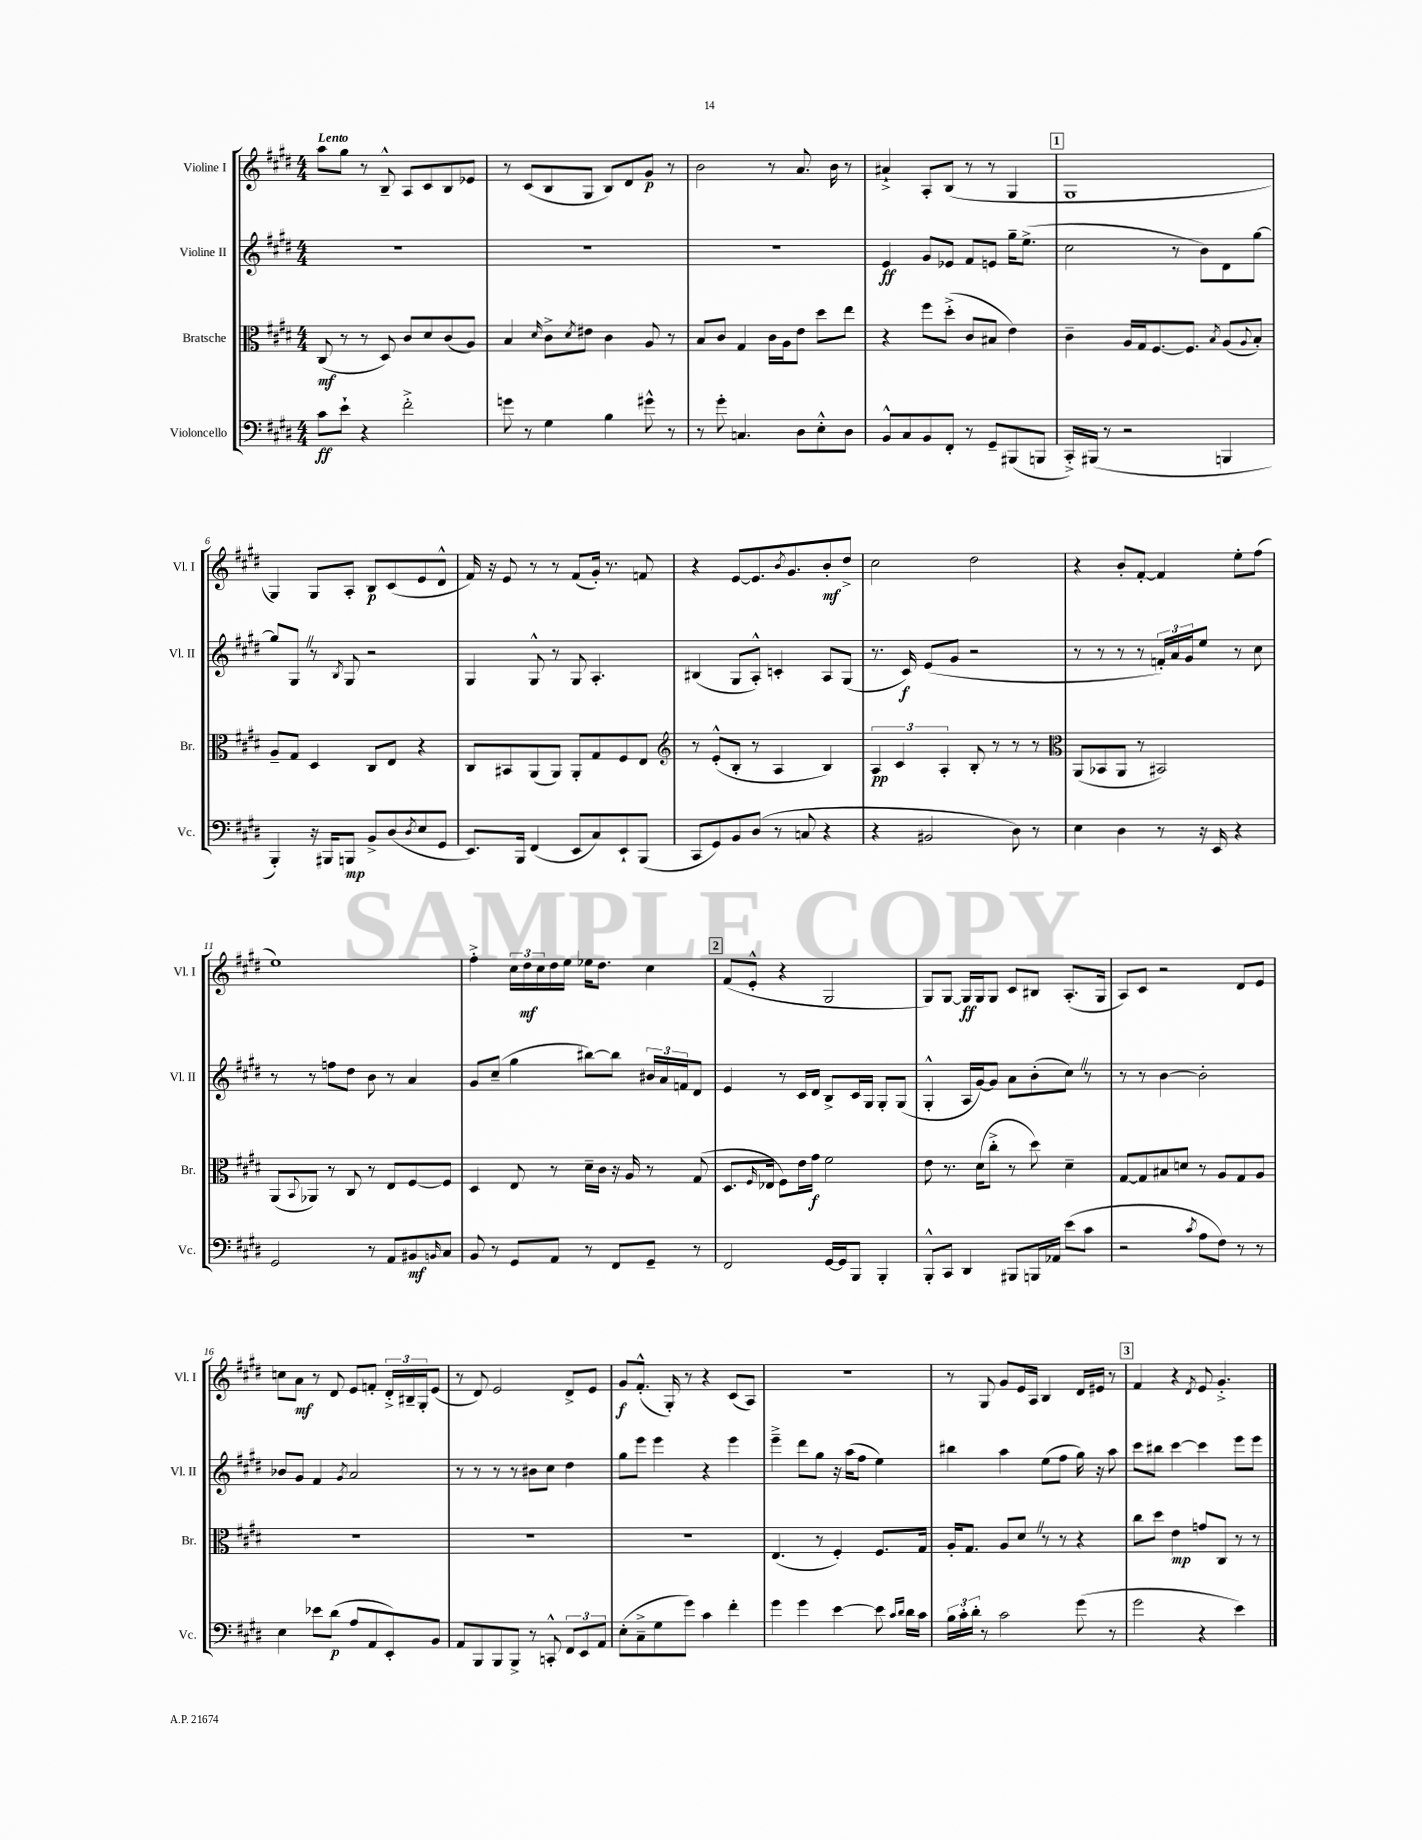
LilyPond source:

<<
\new StaffGroup <<
\new Staff = "s0" \with { instrumentName = "Violine I" shortInstrumentName = "Vl. I" } {
    \clef treble \key e \major \numericTimeSignature \time 4/4 \tempo "Lento"
    a''8 gis''8 r8 b8---^ a8 cis'8 b8 ees'8 |
    r8 cis'8( b8 gis8 b8) dis'8 gis'8\p r8 |
    b'2 r8 a'8. b'16 r8 |
    ais'4-!-> a8-. b8( r8 r8 gis4 |
    \mark \markup { \box "1" } gis1 |
    gis4) gis8 a8-. b8\p cis'8( e'8 dis'8-^ |
    fis'16) r16 e'8 r8 r8 fis'8( gis'16-.) r8. f'8 |
    r4 e'8~ e'8. \acciaccatura { b'8 } gis'8. b'8-.\mf dis''8-> |
    cis''2 dis''2 |
    r4 b'8-. fis'8~-. fis'4 e''8-. fis''8( |
    e''1) |
    fis''4-.-> \tuplet 3/2 { cis''16 dis''16\mf cis''16 } dis''16 e''16 ees''16 dis''8. cis''4 |
    \mark \markup { \box "2" } fis'8( e'8-.-^ r4 gis2 |
    gis8) gis8~ gis16\ff gis16 gis8 cis'8 bis8 a8.-.( gis16 |
    a8) cis'8 r2 dis'8 e'8 |
    c''8 a'8\mf r8 dis'8 e'8 f'8-. \tuplet 3/2 { dis'16-.-> bis16-- gis16-. } e'8( |
    r8 dis'8) e'2 dis'8-> e'8 |
    gis'8\f fis'8.-.-^( gis16-.) r8 r4 cis'8( a8) |
    R1 |
    r8 gis8 gis'8 e'16 a16 b4 dis'16 eis'16 r8 |
    \mark \markup { \box "3" } fis'4 r4 \acciaccatura { dis'8 } e'8 gis'4.-.-> \bar "|." |
}
\new Staff = "s1" \with { instrumentName = "Violine II" shortInstrumentName = "Vl. II" } {
    \clef treble \key e \major \numericTimeSignature \time 4/4
    R1 |
    R1 |
    R1 |
    e'4\ff gis'8 ees'8 fis'8 e'8 gis''16-- e''8.->( |
    \mark \markup { \box "1" } cis''2 r8 b'8) dis'8 gis''8~ |
    gis''8 gis8 \once \override BreathingSign.text = \markup { \musicglyph "scripts.caesura.straight" } \breathe r8 \acciaccatura { b8 } gis8 r2 |
    gis4 gis8-^ r8 gis8 a4.-. |
    bis4( gis8 a8-.-^) c'4-. a8 gis8( |
    r8. cis'16\f) e'8( gis'8 r2 |
    r8 r8 r8 r8 \tuplet 3/2 { f'16-.) a'16 gis'16 } e''8 r8 cis''8 |
    r8 r8 f''8 dis''8 b'8 r8 a'4 |
    gis'8 cis''8--( gis''4 bis''8~) bis''8 \tuplet 3/2 { bis'16 a'16 f'16 } dis'8 |
    \mark \markup { \box "2" } e'4 r8 cis'16 dis'16 b8-> cis'16 gis16 gis8-. gis8( |
    gis4-.-^ a16 gis'16~) gis'8 a'8 b'8-.( cis''8) \once \override BreathingSign.text = \markup { \musicglyph "scripts.caesura.straight" } \breathe r8 |
    r8 r8 b'4~ b'2-. |
    bes'8 gis'8 fis'4 \acciaccatura { gis'8 } a'2 |
    r8 r8 r8 r8 bis'8 cis''8 dis''4 |
    gis''8 e'''8 e'''4 r4 e'''4 |
    e'''4---> dis'''8 gis''8 r16 a''16( fis''8 e''4) |
    bis''4 a''4 e''8( fis''8 gis''16) r16 a''8 |
    \mark \markup { \box "3" } cis'''8 bis''8 cis'''4~ cis'''4 e'''8 e'''8 \bar "|." |
}
\new Staff = "s2" \with { instrumentName = "Bratsche" shortInstrumentName = "Br." } {
    \clef alto \key e \major \numericTimeSignature \time 4/4
    cis8\mf( r8 r8 dis8) cis'8 dis'8 cis'8( a8) |
    b4 \grace { dis'16 } cis'8-> \acciaccatura { dis'8 } eis'8 cis'4 a8 r8 |
    b8 cis'8 gis4 cis'16 a16 e'8 dis''8 e''8 |
    r4 fis''8 dis''8-.->( cis'8 bis8 e'4) |
    \mark \markup { \box "1" } cis'4-- a16 gis16 fis8.~ fis8. \acciaccatura { b8 } a8( \appoggiatura { a8 } b8-.) |
    a8-- gis8 dis4 cis8 e8 r4 |
    cis8 bis,8 a,8( a,8) a,8-. gis8 fis8 e8 |
    \clef treble r8 e'8-.-^( b8-. r8 a4 b4) |
    \tuplet 3/2 { a4\pp cis'4 a4-. } b8-. r8 r8 r8 |
    \clef alto a,8( bes,8 a,8 r8 bis,2) |
    a,8( \appoggiatura { b,8 } aes,8) r8 cis8 r8 e8 fis8~ fis8 |
    dis4 e8 r8 dis'16-- cis'16 r16 a16 r8 gis8( |
    \mark \markup { \box "2" } dis8. \grace { fis16 } ees16 fis8) e'16 gis'16\f fis'2 |
    e'8 r8. dis'16( cis''8-.-> r8 dis''8) dis'4-- |
    gis8~ gis8 bis8 d'8 r8 a8 gis8 a8 |
    R1 |
    R1 |
    R1 |
    e4.( r8 fis4-.) fis8. gis16 |
    a16-. gis8. a8 dis'8 \once \override BreathingSign.text = \markup { \musicglyph "scripts.caesura.straight" } \breathe r8 r8 r4 |
    \mark \markup { \box "3" } cis''8 dis''8 e'4\mp g'8 cis8 r8 r8 \bar "|." |
}
\new Staff = "s3" \with { instrumentName = "Violoncello" shortInstrumentName = "Vc." } {
    \clef bass \key e \major \numericTimeSignature \time 4/4
    cis'8\ff e'8-! r4 fis'2-.-> |
    g'8 r8 gis4 b4 gis'8-^ r8 |
    r8 gis'8-. c4. dis8 e8-.-^ dis8 |
    b,8-^ cis8 b,8 fis,8-. r8 gis,8-- bis,,8( b,,8 |
    \mark \markup { \box "1" } cis,16-.->) bis,,16( r8 r2 b,,4 |
    b,,4-.) r16 bis,,16 b,,8\mp b,8-> dis8( \acciaccatura { dis8 } e8 gis,8 |
    e,8.) b,,16 fis,4( e,8 cis8) e,8-! b,,8( |
    cis,8 gis,8) b,8 dis8( r8 c8 r4 |
    r4 bis,2 dis8) r8 |
    e4 dis4 r8 r16 e,16 r4 |
    gis,2 r8 a,8 bis,8\mf \grace { b,16 } cis8 |
    b,8 r8 gis,8 a,8 r8 fis,8 gis,8-- r8 |
    \mark \markup { \box "2" } fis,2 gis,16~ gis,16 b,,8 b,,4-. |
    b,,8-.-^ cis,8 dis,4 bis,,8 b,,16 aes,16 e'8( cis'8 |
    r2 \acciaccatura { cis'8 } a8 fis8) r8 r8 |
    e4 ees'8 dis'8\p( a8 a,8 e,8-.) b,8 |
    a,8 b,,8 b,,8 b,,8-> r8 c,8-.-^ \tuplet 3/2 { fis,8 e,8 a,8 } |
    e8-.( cis8---> gis8 gis'8) cis'4 fis'4-. |
    gis'4 gis'4 e'4~ e'8 \grace { cis'16 dis'16 } dis'16 cis'16 |
    \tuplet 3/2 { b16 cis'16-. dis'16-. } r8 cis'2 gis'8( r8 |
    \mark \markup { \box "3" } gis'2 r4 e'4) \bar "|." |
}
>>
>>
